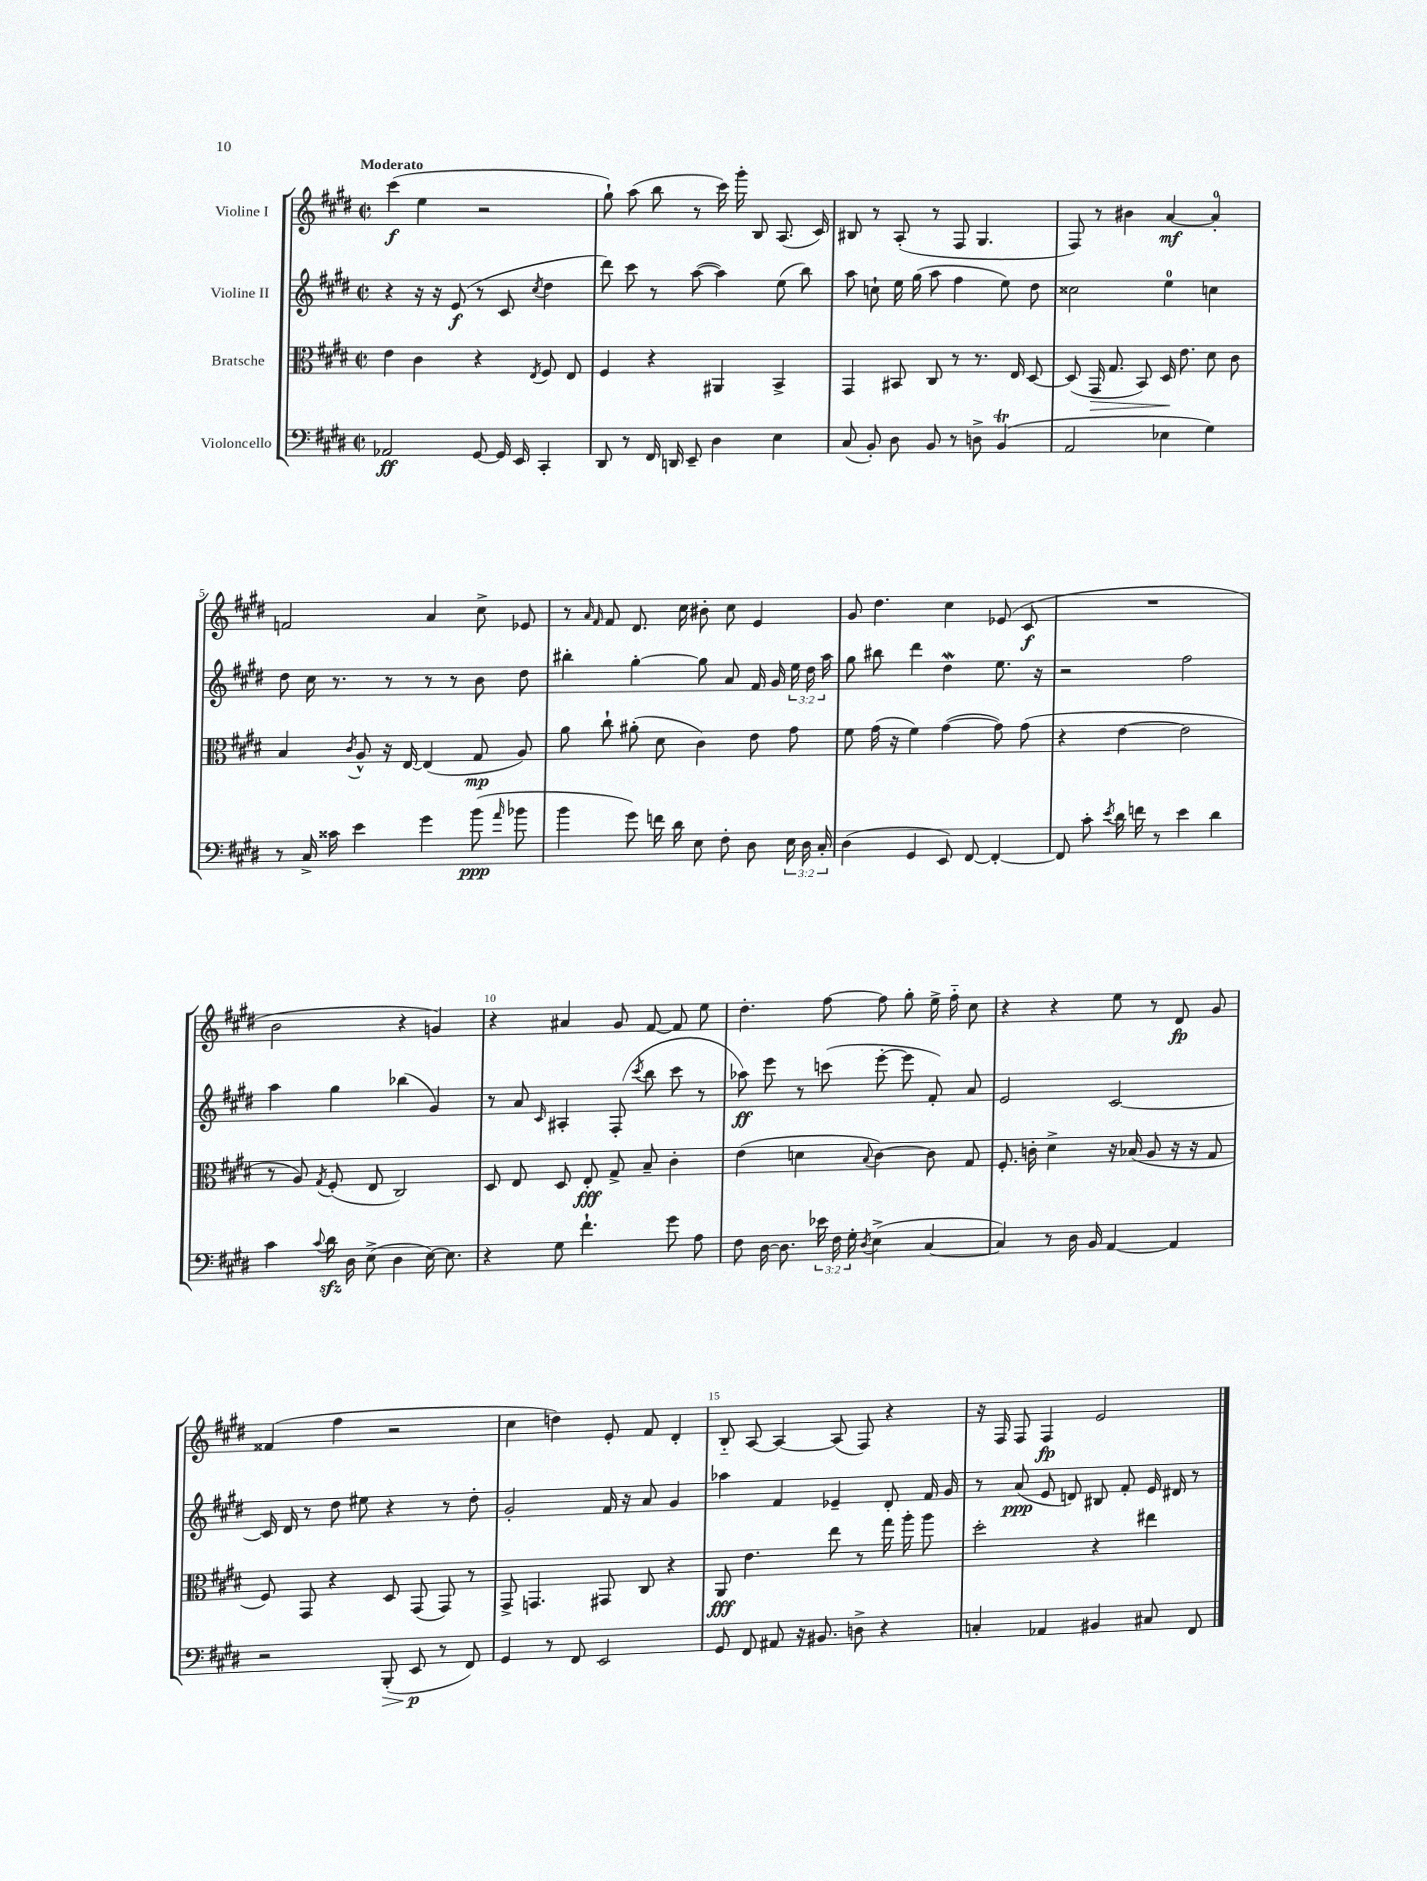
<<
\new StaffGroup <<
\new Staff = "s0" \with { instrumentName = "Violine I" } {
    \clef treble \key e \major \defaultTimeSignature \time 2/2 \tempo "Moderato"
    \autoBeamOff cis'''4\f( e''4 r2 |
    gis''8-!) a''8( b''8 r8 cis'''16) gis'''16-. b8 a8.( cis'16) |
    bis8 r8 a8-.( r8 fis8 gis4. |
    fis8) r8 bis'4 a'4~\mf a'4-0-. |
    f'2 a'4 cis''8-> ees'8 |
    r8 \grace { a'16 fis'16 } fis'8 dis'8. cis''16 bis'8-. cis''8 e'4 |
    gis'8 dis''4. cis''4 ees'8( cis'8\f |
    R1 |
    b'2 r4 g'4) |
    r4 ais'4 gis'8 fis'8~ fis'8 e''8 |
    dis''4.-. fis''8~ fis''8 gis''8-. e''16-> fis''16-_ cis''8 |
    r4 r4 e''8 r8 dis'8\fp gis'8 |
    fisis'4( fis''4 r2 |
    cis''4 d''4) e'8-. fis'8 dis'4-. |
    b8-_ a8~ a4~ a8( fis8) r4 |
    r16 fis16 fis8 fis4\fp e'2 \bar "|." |
}
\new Staff = "s1" \with { instrumentName = "Violine II" } {
    \clef treble \key e \major \defaultTimeSignature \time 2/2 \override Staff.TupletNumber.text = #tuplet-number::calc-fraction-text
    \autoBeamOff r4 r16 r16 e'8\f( r8 cis'8 \acciaccatura { cis''8 } dis''4 |
    dis'''8) cis'''8 r8 a''8~( a''4) e''8( b''8) |
    a''8 c''8-! e''16 gis''16( a''8 fis''4 e''8) dis''8 |
    cisis''2 e''4-0 c''4 |
    dis''8 cis''16 r8. r8 r8 r8 b'8 dis''8 |
    bis''4-. gis''4~-. gis''8 a'8 fis'16 gis'16 \tuplet 3/2 { e''16 dis''16 a''16 } |
    gis''8 bis''8 dis'''4 dis''4\mordent e''8. r16 |
    r2 fis''2 |
    a''4 gis''4 bes''4( gis'4) |
    r8 a'8 \grace { cis'16 } ais4-. fis8-.( \acciaccatura { cis'''8 } b''8 cis'''8 r8 |
    aes''8\ff) e'''8 r8 c'''8( e'''8~-. e'''8 fis'8-.) a'8 |
    e'2 cis'2~ |
    cis'16 dis'16 r8 dis''8 eis''8 r4 r8 dis''8-. |
    gis'2-. fis'16 r16 a'8 gis'4 |
    aes''4 fis'4 ees'4-- dis'8-. fis'16 gis'16 |
    r8 a'8\ppp( e'8 d'8) bis8 fis'8-. e'16 dis'16 r8 \bar "|." |
}
\new Staff = "s2" \with { instrumentName = "Bratsche" } {
    \clef alto \key e \major \defaultTimeSignature \time 2/2
    \autoBeamOff e'4 cis'4 r4 \acciaccatura { e8 } fis8 e8 |
    fis4 r4 ais,4 b,4-> |
    gis,4 bis,8 cis8 r8 r8. e16 dis8~ |
    dis8( gis,16\> gis8. b,8) dis16\! e'8. dis'8 cis'8 |
    b4 \acciaccatura { cis'8 } a8-^ r16 e16~ e4( gis8\mp a8) |
    a'8 cis''8-! ais'8-.( dis'8 cis'4) e'8 gis'8 |
    fis'8 gis'16( r16 fis'4) gis'4~( gis'8) gis'8( |
    r4 e'4~ e'2 |
    r8 a8) \acciaccatura { gis8 } fis8-.( e8 cis2) |
    dis8 e8 dis8 e8-.\fff gis8-> b8-- cis'4-. |
    e'4( d'4 \appoggiatura { b8 } cis'4~) cis'8 gis8 |
    fis8.-. c'16-. dis'4-> r16 bes16( a8 r16 r16 gis8 |
    fis8) gis,8 r4 dis8 gis,8( gis,8) r8 |
    gis,8-> g,4. gis,8 cis8 r4 |
    a,8\fff e'4. e''8 r8 gis''16 a''16-. a''8 |
    dis''2-. r4 eis''4 \bar "|." |
}
\new Staff = "s3" \with { instrumentName = "Violoncello" } {
    \clef bass \key e \major \defaultTimeSignature \time 2/2 \override Staff.TupletNumber.text = #tuplet-number::calc-fraction-text
    \autoBeamOff aes,2\ff gis,8~ gis,16 e,16 cis,4-. |
    dis,8 r8 fis,16 d,16 e,8-- dis4 e4 |
    cis8( b,8-.) dis8 b,8 r8 d8-> b,4\trill( |
    a,2 ees4 gis4) |
    r8 cis16-> cisis'16 e'4 gis'4 b'8\ppp( \grace { a'16 } bes'8 |
    b'4 gis'8) f'16 dis'16 e8 fis8-. dis8 \tuplet 3/2 { e16 dis16 cis16-. } |
    dis4( gis,4 e,8) fis,8~ fis,4~-. |
    fis,8 cis'8-. \acciaccatura { e'8 } dis'16 f'16 r8 e'4 dis'4 |
    cis'4 \appoggiatura { cis'8 } dis'16\sfz dis16 e8->( dis4 e16~) e8. |
    r4 gis8 fis'4.-! gis'8 a8 |
    fis8 dis16~ dis8. \tuplet 3/2 { ees'16 fis16 gis16-. } \acciaccatura { dis8 } e4->( cis4~ |
    cis4) r8 dis16 b,16 a,4~ a,4 |
    r2 b,,8-.\>( e,8\p\! r8 fis,8) |
    gis,4 r8 fis,8 e,2 |
    gis,8 fis,8 ais,8 r16 bis,8. d8-> r4 |
    c4-. aes,4 bis,4 cis8 fis,8 \bar "|." |
}
>>
>>
\layout { \context { \Score \override BarNumber.break-visibility = ##(#f #t #t) barNumberVisibility = #(every-nth-bar-number-visible 5) } }
